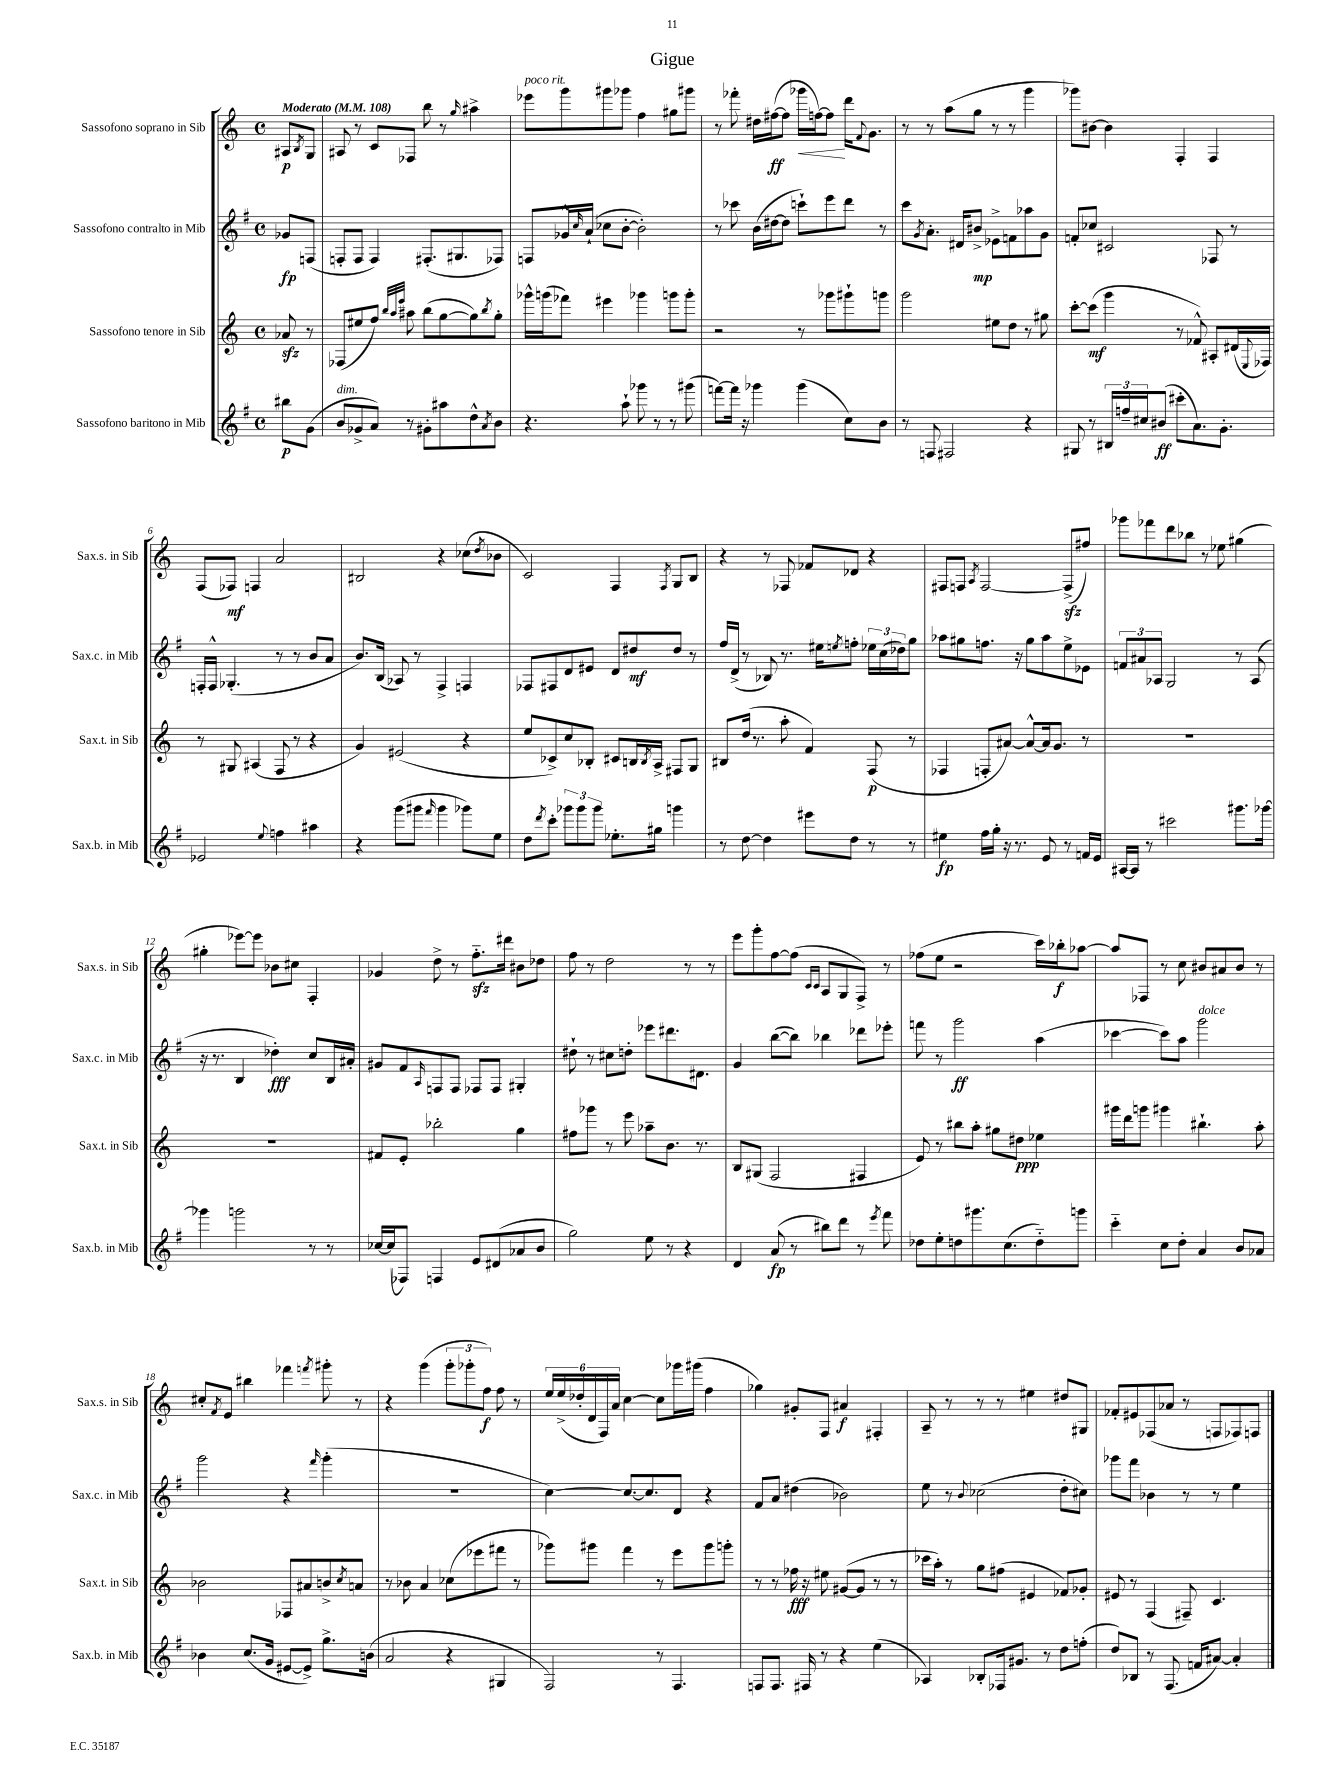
\header { title = "Gigue" }
<<
\new StaffGroup <<
\new Staff = "s0" \with { instrumentName = "Sassofono soprano in Sib" shortInstrumentName = "Sax.s. in Sib" } {
    \clef treble \key c \major \defaultTimeSignature \time 4/4 \partial 4 \tempo "Moderato" 4 = 108
    ais8\p \acciaccatura { b8 } g8 |
    ais8 r8 c'8 fes8 b''8 r8 \grace { g''16 } ais''4-> |
    ees'''8^\markup { \italic "poco rit." } g'''8 gis'''8 ges'''8 f''4 gis''8 gis'''8 |
    r8 fes'''8-. dis''16 fis''16~\ff( fis''8 ges'''16\< f''16~) f''8\! d'''16 \appoggiatura { f'8 } g'8. |
    r8 r8 a''8( g''8 r8 r8 g'''4 |
    ges'''8) bis'8~ bis'4 f4-. f4 |
    f8( fes8\mf) f4 a'2 |
    bis2 r4 ces''8( \acciaccatura { d''8 } bes'8 |
    c'2) f4 \acciaccatura { f8 } g8 b8 |
    r4 r8 fes8 fes'8 des'8 r4 |
    fis8 f8 \acciaccatura { a8 } f2~ f8->\sfz( fis''8) |
    ges'''8 fes'''8 d'''8 bes''8 r8 ees''8 gis''4( |
    gis''4-. ees'''8~) ees'''8 bes'8 cis''8 f4-. |
    ges'4 d''8-> r8 f''8.-_\sfz dis'''16 bis'8 des''8 |
    f''8 r8 d''2 r8 r8 |
    e'''8 g'''8-. f''8~ f''8( \grace { c'16 c'16 } a8 g8 f8->) r8 |
    fes''8( e''8 r2 c'''16) bes''16-.\f aes''8~ |
    aes''8 fes8 r8 c''8 bis'8 ais'8 bis'8 r8 |
    cis''8-. \acciaccatura { f'8 } e'8 bis''4 fes'''4 \acciaccatura { f'''8 } gis'''8-. r8 |
    r4 g'''4( \tuplet 3/2 { g'''8-. ges'''8-. f''8\f) } f''8 r8 |
    \tuplet 6/4 { e''16 e''16->( des''16-. d'16 f16) a'16 } c''4~ c''8 ges'''16 gis'''16( f''4 |
    ges''4) gis'8-. f8 ais'4\f fis4-. |
    a8-- r8 r8 r8 eis''4 dis''8 gis8 |
    fes'8-. eis'8 fes8( aes'8 r8 f8 fes8) f8 \bar "|." |
}
\new Staff = "s1" \with { instrumentName = "Sassofono contralto in Mib" shortInstrumentName = "Sax.c. in Mib" } {
    \clef treble \key g \major \defaultTimeSignature \time 4/4 \partial 4
    ges'8\fp f8( |
    f8-. f8 f4) fis8.-.( gis8. fes8) |
    f8 ges'16-^ \grace { c''16 } a'16-!( ces''8 b'8~-. b'2-.) |
    r8 ces'''8 b'16( dis''16~ dis''8 c'''8-!) e'''8 d'''8 r8 |
    c'''8 \acciaccatura { g'8 } a'8.-. dis'16 bis'8->\mp ees'8-> f'8 aes''8 g'8 |
    f'8-. ces''8 cis'2 fes8 r8 |
    f16-. f16-^ ges4.-.( r8 r8 b'8 a'8 |
    b'8.) b16( aes8) r8 fis4-> f4 |
    fes8 fis8 d'8 eis'8 d'8 dis''8\mf dis''8 r8 |
    fis''16 d'16->( r8 bes8) r8. eis''16 \acciaccatura { e''8 } f''8-. \tuplet 3/2 { ees''16 c''16( des''16) } g''8 |
    aes''8 gis''8 f''8. r16 gis''8 aes''8 e''8-> ees'8 |
    \tuplet 3/2 { f'8 ais'8 aes8 } g2 r8 aes8( |
    r16 r8. b4 des''4-.\fff) c''8 b16 ais'16-. |
    gis'8 fis'8 \grace { a16 } f8 f8 fes8 fes8 gis4-. |
    dis''8-! r8 cis''8 d''8-. ees'''8 dis'''8. dis'8. |
    g'4 b''8~( b''8) bes''4 des'''8 ees'''8-. |
    f'''8 r8 g'''2\ff a''4( |
    ces'''4~ ces'''8) a''8 g'''2^\markup { \italic "dolce" } |
    g'''2 r4 \grace { fis'''16 } g'''4-.( |
    R1 |
    c''4~) c''8.~ c''8. d'8 r4 |
    fis'8 a'8 dis''4( bes'2) |
    e''8 r8 \appoggiatura { b'8 } ces''2( d''8-. cis''8) |
    ges'''8 fis'''8 bes'4 r8 r8 e''4 \bar "|." |
}
\new Staff = "s2" \with { instrumentName = "Sassofono tenore in Sib" shortInstrumentName = "Sax.t. in Sib" } {
    \clef treble \key c \major \defaultTimeSignature \time 4/4 \partial 4
    aes'8\sfz r8 |
    fes8( eis''8 f''8) \grace { b''32 a''32 e'''32 } ais''8 b''8( g''8~ g''8) \acciaccatura { b''8 } g''8-. |
    ges'''16-^ g'''16( fes'''8) eis'''4 ges'''4 g'''8 g'''8-. |
    r2 r8 ges'''8 gis'''8-! g'''8 |
    g'''2 eis''8 d''8 r8 gis''8 |
    c'''8~-. c'''8\mf( g'''4 r8 fes'8-^) ais8-. dis'16( \appoggiatura { e8 } fes16) |
    r8 gis8 ais4( f8 r8 r4 |
    g'4) eis'2( r4 |
    e''8 ces'8->) c''8 bes8-. cis'8 b16 \acciaccatura { b8 } a16-> fis8 g8 |
    bis8 d''16( r8. a''8-. f'4) f8\p( r8 |
    fes4 f8-. ais'8~) ais'8~-^ ais'16 g'8. r8 |
    R1 |
    R1 |
    fis'8 e'8-. bes''2-. g''4 |
    fis''8 ges'''8 r8 e'''8 aes''8-- b'8. r8. |
    b8 gis8( f2 fis4 |
    e'8) r8 bis''8 a''8-. gis''8 dis''8\ppp ees''4 |
    gis'''16 d'''16 g'''8 gis'''4 bis''4.-! a''8-. |
    bes'2 fes8 ais'8 b'8-> \acciaccatura { c''8 } a'8 |
    r8 bes'8 a'4 ces''8( ees'''8 fis'''8 r8 |
    ges'''8) gis'''8 f'''4 r8 e'''8 gis'''8 g'''8-. |
    r8 r8 fes''16\fff r16 eis''8 gis'8~( gis'8 r8 r8 |
    ces'''16 a''16-.) r8 g''8 fis''8( eis'4 fes'8) ges'8-. |
    eis'8 r8 f4( fis8--) c'4. \bar "|." |
}
\new Staff = "s3" \with { instrumentName = "Sassofono baritono in Mib" shortInstrumentName = "Sax.b. in Mib" } {
    \clef treble \key g \major \defaultTimeSignature \time 4/4 \partial 4
    bis''8\p g'8( |
    b'8^\markup { \italic "dim." } ges'8-> a'8) r8 gis'8-. ais''8 d''8-^ \acciaccatura { a'8 } b'8 |
    r4. a''8-! ges'''8 r8 r8 gis'''8( |
    f'''8~) f'''16 r16 ges'''4 ges'''4( c''8) b'8 |
    r8 f8 fis2 r4 |
    gis8 r8 \tuplet 3/2 { bis16 f''16-- cis''16 } bis'8\ff( cis'''8-. a'8.) g'8.-. |
    ees'2 \appoggiatura { e''8 } f''4 ais''4 |
    r4 g'''8( gis'''8 \grace { fis'''16 } gis'''4 ges'''8) e''8 |
    d''8 \acciaccatura { d'''8 } c'''8-. \tuplet 3/2 { ges'''8 ges'''8 ges'''8 } ees''8.-. gis''16 g'''4 |
    r8 d''8~ d''4 eis'''8 d''8 r8 r8 |
    eis''4\fp fis''16 g''16-. r16 r8. e'8 r8 f'16 e'16 |
    ais16~ ais16 r8 cis'''2 gis'''8. ges'''16~ |
    ges'''4 g'''2 r8 r8 |
    ces''16~ ces''16( fes8) f4 e'8 dis'8( aes'8 b'8 |
    g''2) e''8 r8 r4 |
    d'4 a'8\fp( r8 bis''8) d'''8 r8 \acciaccatura { e'''8 } fis'''8 |
    des''8 e''8-. d''8 gis'''8. c''8.( d''8-_) g'''8 |
    c'''4-_ c''8 d''8-. a'4 b'8 aes'8 |
    bes'4 c''8.( g'16 eis'8~ eis'8->) g''8.-> b'16( |
    a'2 r4 gis4 |
    fis2) r8 fis4. |
    f8 f8. fis16 r8 r4 e''4( |
    aes4) bes8-. fes16 gis'8. r8 d''8 f''8-.( |
    d''8) bes8 r8 fis8.( f'16 ais'8~) ais'4-. \bar "|." |
}
>>
>>
